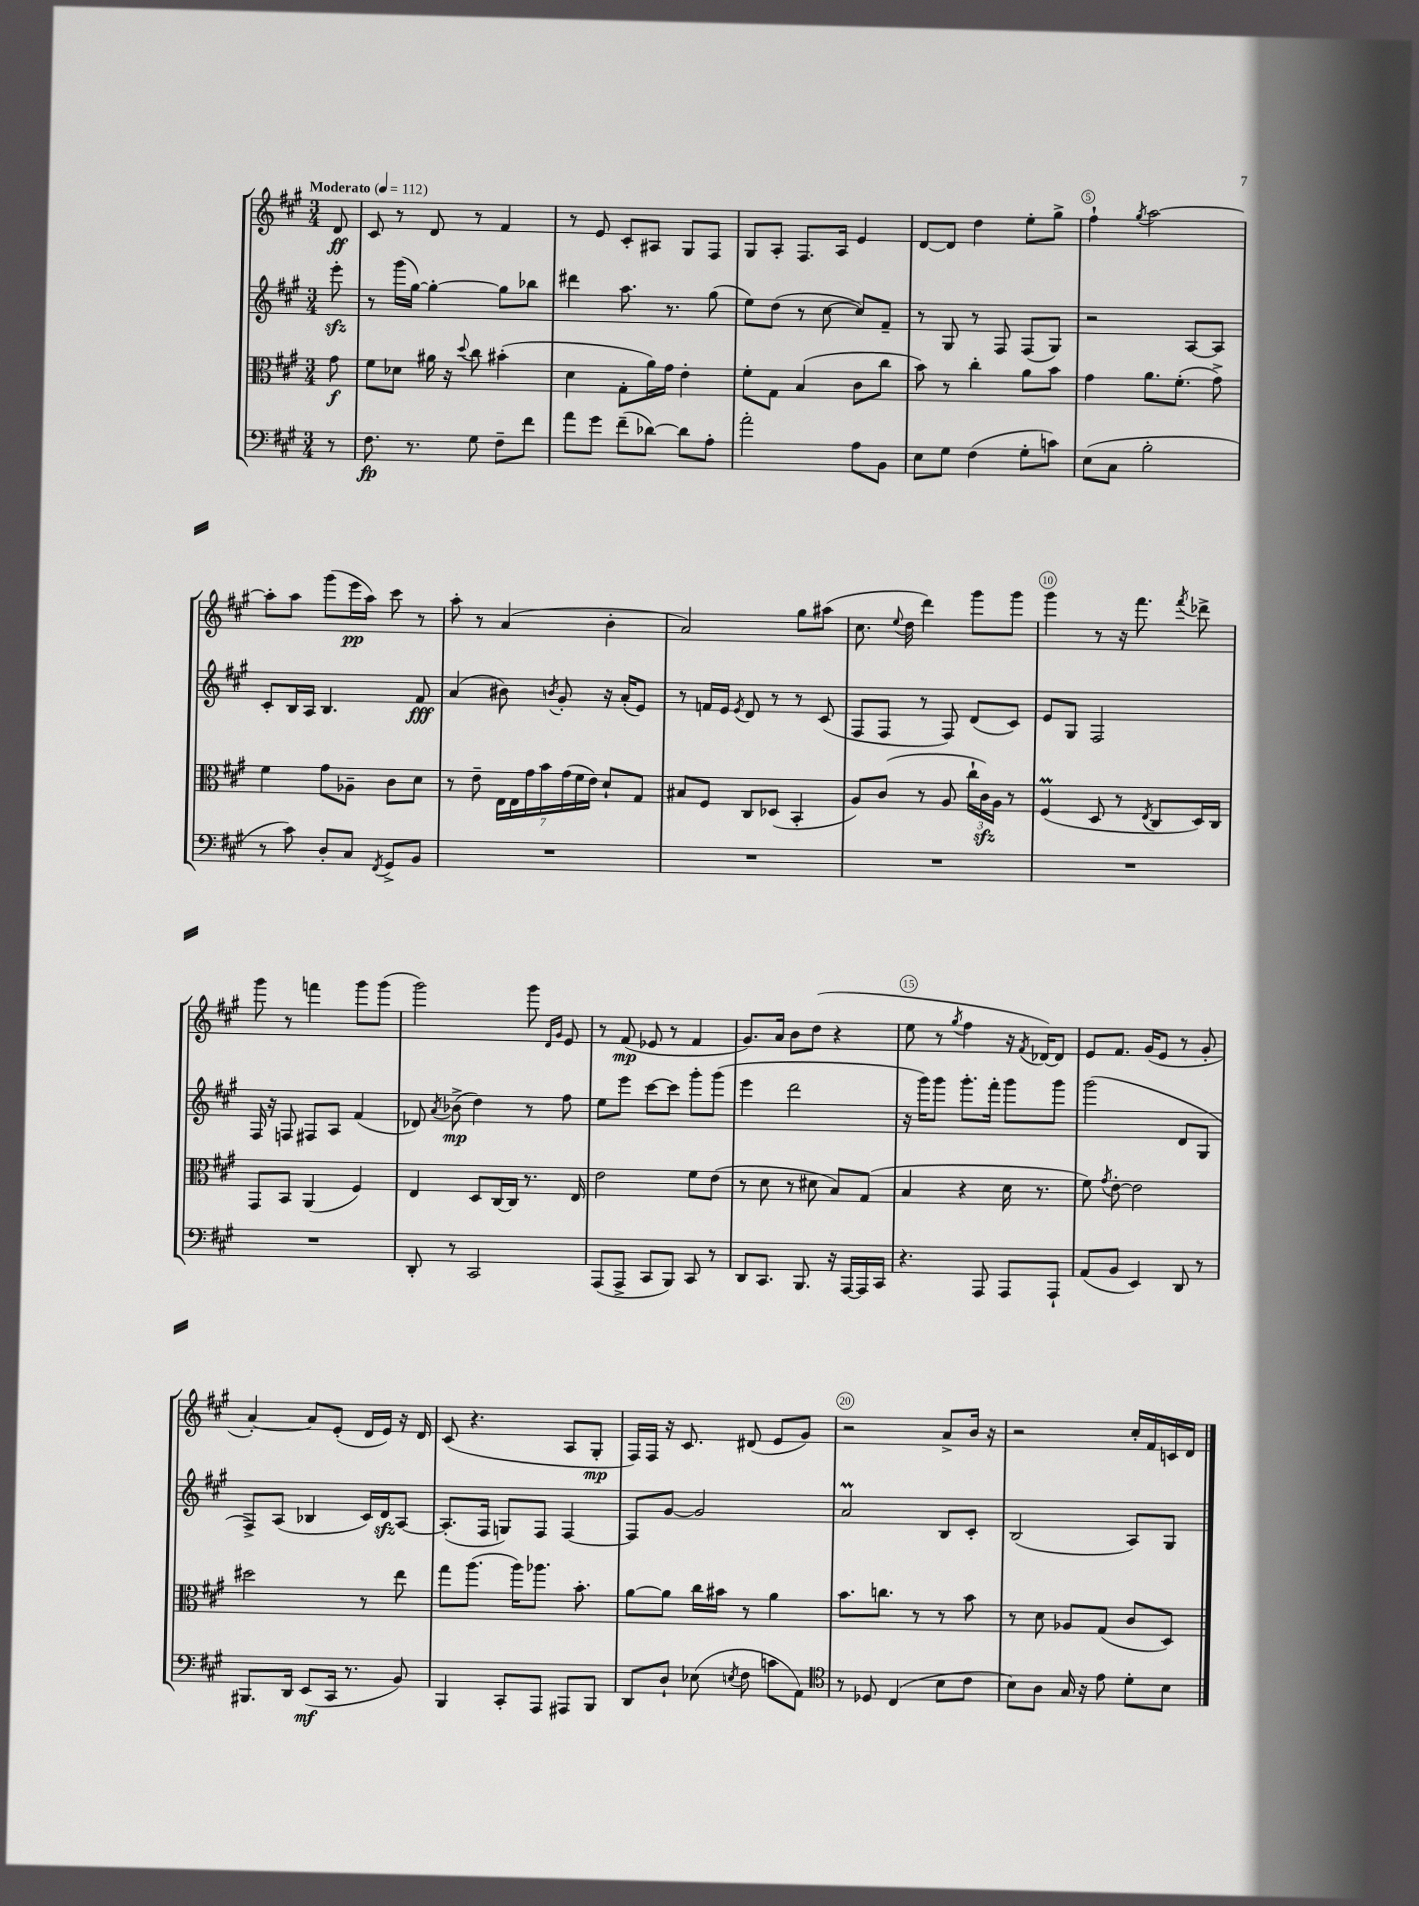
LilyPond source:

<<
\new StaffGroup <<
\new Staff = "s0" {
    \clef treble \key a \major \numericTimeSignature \time 3/4 \partial 8 \tempo "Moderato" 4 = 112
    \autoBeamOff d'8\ff |
    cis'8 r8 d'8 r8 fis'4 |
    r8 e'8 cis'8[-. ais8] gis8[ fis8] |
    gis8[ a8]-. fis8.[ a16] e'4 |
    d'8[~ d'8] d''4 e''8[-. gis''8]-> |
    fis''4-! \acciaccatura { gis''8 } a''2~ |
    a''8[-. a''8] gis'''8[( e'''16\pp a''16]) cis'''8 r8 |
    a''8-. r8 a'4( b'4-. |
    a'2) gis''8[ ais''8]( |
    cis''8. \appoggiatura { e''8 } d''16 d'''4) gis'''8[ gis'''8] |
    gis'''4 r8 r16 fis'''8. \acciaccatura { fis'''8 } des'''8-> |
    gis'''8 r8 f'''4 gis'''8[ gis'''8]( |
    gis'''2) gis'''8 \grace { d'16[ gis'16] } e'8 |
    r8 fis'8\mp( ees'8 r8 fis'4 |
    gis'8.[) a'16] b'8[ d''8]( r4 |
    e''8 r8 \acciaccatura { gis''8 } fis''4 r16 \acciaccatura { fis'8 } des'16[~) des'8] |
    e'8[ fis'8.] gis'16[( e'8] r8 gis'8-. |
    a'4~-.) a'8[ e'8]-.( d'16[ e'16]) r16 d'16 |
    cis'8( r4. a8[ gis8]-.\mp |
    fis16[) fis16] r16 cis'8. dis'8( e'8[ gis'8]) |
    r2 a'8[-> b'16] r16 |
    r2 cis''16[-. fis'16 c'16 d'16] \bar "|." |
}
\new Staff = "s1" {
    \clef treble \key a \major \numericTimeSignature \time 3/4 \partial 8
    \autoBeamOff e'''8-.\sfz |
    r8 gis'''16[( gis''16]~) gis''4~-. gis''8[ bes''8] |
    dis'''4 a''8. r8. gis''8( |
    e''8[) d''8]( r8 cis''8~ cis''8[) fis'8]-- |
    r8 gis8 r8 fis8 fis8[( gis8]) |
    r2 a8[~ a8] |
    cis'8[-. b16 a16] b4. fis'8\fff |
    a'4( bis'8) \acciaccatura { b'8 } gis'8-. r16 a'16[-.( e'8]) |
    r8 f'16[ e'16] \acciaccatura { e'8 } d'8 r8 r8 cis'8( |
    fis8[ fis8] r8 fis8) d'8[( cis'8]) |
    e'8[ gis8] fis2 |
    fis16 r16 f8 fis8[ a8] fis'4( |
    des'8) \acciaccatura { a'8 } bes'8->\mp( d''4) r8 fis''8 |
    e''8[ e'''8] cis'''8[~ cis'''8] gis'''8[-. gis'''8]( |
    e'''4 d'''2 |
    r16 gis'''16[) gis'''8] gis'''8.[-. fis'''16]-. gis'''8[ gis'''8] |
    gis'''2( d'8[ gis8] |
    fis8[->) a8]( bes4 cis'16[) d'16\sfz a8]~ |
    a8.[-.( fis16] g8[) fis8] fis4~ |
    fis8[ gis'8]~ gis'2 |
    a'2\prall b8[ cis'8]-. |
    b2( a8[) gis8] \bar "|." |
}
\new Staff = "s2" {
    \clef alto \key a \major \numericTimeSignature \time 3/4 \partial 8
    \autoBeamOff gis'8\f |
    fis'8[ des'8] ais'16 r16 \appoggiatura { d''8 } cis''8 bis'4-.( |
    d'4 gis8[-. a'16) gis'16] e'4-. |
    fis'8[-. gis8] b4( cis'8[ cis''8] |
    b'8) r8 cis''4-. a'8[ b'8] |
    gis'4 a'8.[ fis'8.]-.( gis'8->) |
    fis'4 gis'8[ aes8]-- cis'8[ d'8] |
    r8 e'8-- \tuplet 7/4 { e16[ e16 gis'16 b'16 gis'16( fis'16 e'16]) } d'8[-! gis8] |
    bis8[ fis8] cis8[ des8]( b,4-. |
    a8[) cis'8]( r8 a8 \tuplet 3/2 { cis''16[-! cis'16\sfz) a16] } r8 |
    fis4\prall( d8 r8 \acciaccatura { e8 } cis8[ d16) cis16] |
    gis,8[ b,8] a,4( fis4) |
    e4 d8[ cis16~ cis16] r8. e16 |
    e'2 fis'8[ e'8]( |
    r8 d'8 r8 dis'8 b8[) gis8]( |
    b4 r4 d'16 r8. |
    fis'8) \acciaccatura { gis'8 } e'8~-. e'2 |
    dis''2 r8 e''8 |
    gis''8[ a''8.]( a''16[) aes''8.] b'8.-. |
    a'8[~ a'8] cis''16[ bis'16] r8 a'4 |
    b'8.[ c''8.] r8 r8 b'8 |
    r8 d'8 aes8[ gis8]( cis'8[ d8]) \bar "|." |
}
\new Staff = "s3" {
    \clef bass \key a \major \numericTimeSignature \time 3/4 \partial 8
    \autoBeamOff r8 |
    fis8.\fp r8. gis8 fis8[-- fis'8] |
    a'8[ gis'8] fis'8[--( des'8]~) des'8[ a8]-. |
    a'2-. a8[ b,8] |
    e8[ gis8] fis4( gis8[-. c'8]) |
    e8[( cis8] b2-. |
    r8 cis'8) d8[-. cis8] \acciaccatura { fis,8 } gis,8[-> b,8] |
    R2. |
    R2. |
    R2. |
    R2. |
    R2. |
    d,8-. r8 cis,2 |
    a,,8[( a,,8]-> cis,8[ b,,8]) cis,8 r8 |
    d,8[ cis,8.] b,,8. r16 a,,16[~ a,,16 cis,16] |
    r4. a,,8 a,,8[ a,,8]-! |
    a,8[( b,8] e,4) d,8 r8 |
    bis,,8.[ d,16] e,8[\mf( cis,16] r8. b,8) |
    b,,4 cis,8[-. a,,8] ais,,8[ b,,8] |
    d,8[ d8]-! ees8( \acciaccatura { e8 } fis8 c'8[ a,8]) |
    \clef tenor r8 des8 cis4( b8[ cis'8] |
    b8[) a8] gis16 r16 e'8 d'8[-. b8] \bar "|." |
}
>>
>>
\layout { \context { \Score \override BarNumber.break-visibility = ##(#f #t #t) barNumberVisibility = #(every-nth-bar-number-visible 5) \override BarNumber.stencil = #(make-stencil-circler 0.1 0.3 ly:text-interface::print) } }
